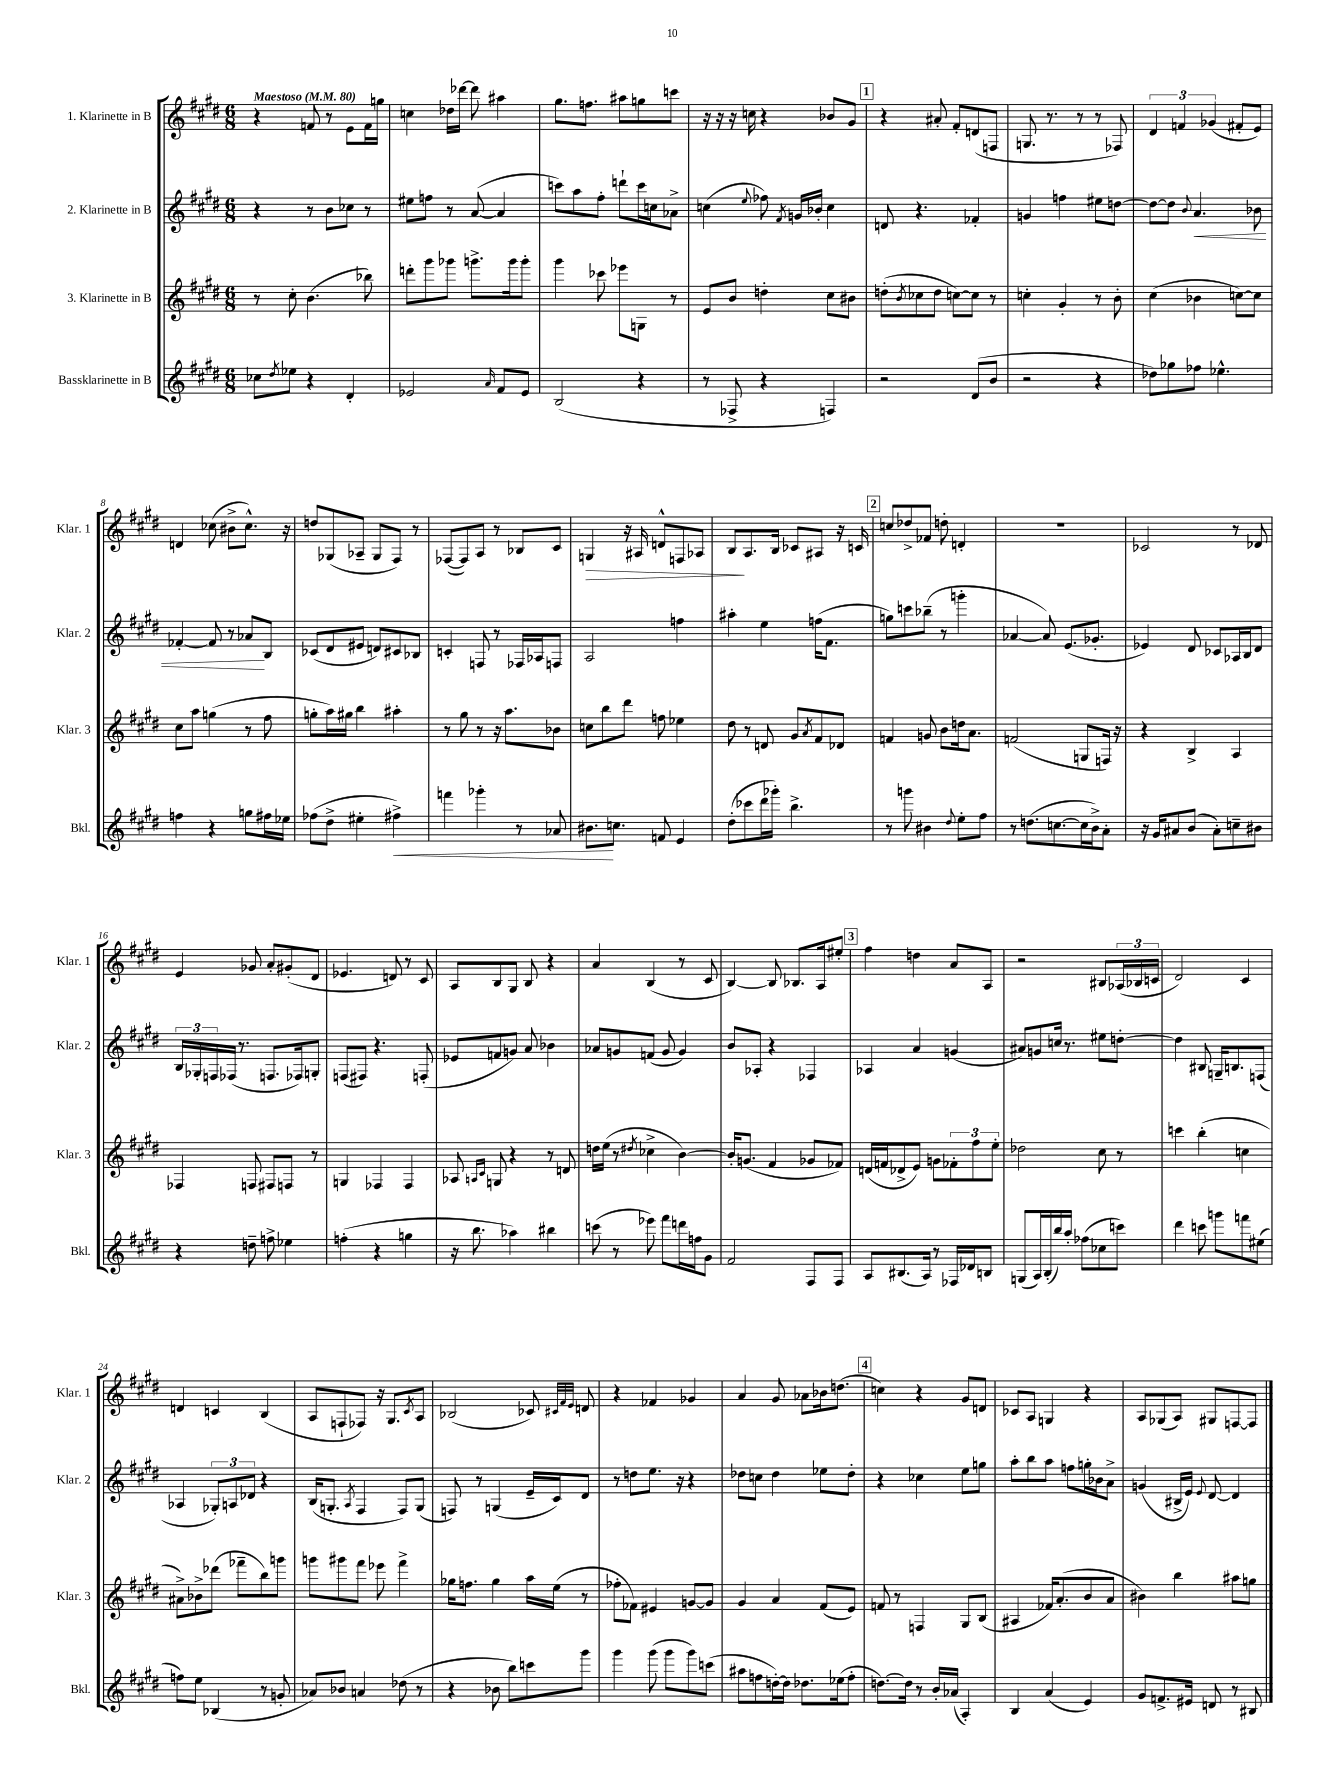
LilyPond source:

<<
\new StaffGroup <<
\new Staff = "s0" \with { instrumentName = "1. Klarinette in B" shortInstrumentName = "Klar. 1" } {
    \clef treble \key e \major \numericTimeSignature \time 6/8 \tempo "Maestoso" 4 = 80
    r4 f'8 r8 e'8 f'16 g''16 |
    c''4 des''16 des'''16~ des'''8 ais''4 |
    gis''8. f''8. ais''8 g''8 c'''8 |
    r16 r16 r16 c''16 r4 bes'8 gis'8 |
    \mark \markup { \box "1" } r4 ais'8-. fis'8-. d'8( f8 |
    g8. r8. r8 r8 fes8) |
    \tuplet 3/2 { dis'4 f'4 ges'4( } fis'8-. e'8) |
    d'4 ces''8( bis'8-> ces''8.-^) r16 |
    d''8 ges8( aes8-- ges8 fis8) r8 |
    fes8~( fes8) a8 r8 bes8 cis'8 |
    g4\> r16 ais16 d'8-^ f8 aes8 |
    b8\! a8. b16 ces'8 ais8 r16 c'16 |
    \mark \markup { \box "2" } c''8 des''8-> fes'8 d''8-. d'4-. |
    R2. |
    ces'2 r8 des'8 |
    e'4 ges'8 a'8-. gis'8-.( dis'8 |
    ees'4. d'8) r8 cis'8 |
    a8 b8 gis8 b8 r4 |
    a'4 b4( r8 cis'8 |
    b4~) b8 bes8. a16 eis''8-. |
    \mark \markup { \box "3" } fis''4 d''4 a'8 a8 |
    r2 bis8 \tuplet 3/2 { aes16( bes16 c'16 } |
    dis'2) cis'4 |
    d'4 c'4 b4( |
    a8 f8-! fes8) r16 gis8. \acciaccatura { cis'8 } a8 |
    bes2( ces'8) \grace { cis'32 fis'32 e'32 } d'8 |
    r4 fes'4 ges'4 |
    a'4 gis'8 aes'8 bes'16 d''8.( |
    \mark \markup { \box "4" } c''4) r4 gis'8 d'8 |
    ces'8 a8 g4 r4 |
    a8 ges8( a8) gis8 f8~ f8 \bar "|." |
}
\new Staff = "s1" \with { instrumentName = "2. Klarinette in B" shortInstrumentName = "Klar. 2" } {
    \clef treble \key e \major \numericTimeSignature \time 6/8
    r4 r8 b'8 ces''8 r8 |
    eis''8 f''8 r8 a'8~( a'4 |
    c'''8) a''8 fis''8-. d'''8-! c'''16 c''16 aes'8-> |
    c''4( \appoggiatura { e''8 } fes''8) \acciaccatura { fis'8 } g'16 bes'16-. c''4 |
    \mark \markup { \box "1" } d'8 r4. fes'4-. |
    g'4 f''4 eis''8 d''8~ |
    d''8~ d''8 \appoggiatura { b'8 } a'4.\< bes'8 |
    fes'4~-. fes'8 r8 aes'8\! b8 |
    ces'8( dis'8 eis'8 d'8) cis'8 bes8 |
    c'4-. f8 r8 fes16 aes16 f8 |
    a2 f''4 |
    ais''4-. e''4 f''16( fis'8. |
    \mark \markup { \box "2" } g''8) c'''8 bes''8--( r8 g'''4-. |
    aes'4~ aes'8) e'8.( ges'8.-. |
    ees'4) dis'8 ces'8 aes16 b16 dis'8 |
    \tuplet 3/2 { b16 ges16-. f16 } fes16( r8. f8. fes16) g8-. |
    f8( fis8) r4. f8-.( |
    ees'8 f'8 g'8) a'8 bes'4 |
    aes'8 g'8 f'8( g'8 g'4) |
    b'8 aes8-. r4 fes4 |
    \mark \markup { \box "3" } aes4 a'4 g'4( |
    ais'8) g'8 c''16 r8. eis''8 d''8~-. |
    d''4 bis8 g16-- b8. f8( |
    aes4 \tuplet 3/2 { ges8-.) a8 des'8 } r4 |
    b16( g8.-. \acciaccatura { a8 } fis4 fis8) g8( |
    f8) r8 g4( e'16-- cis'16) dis'8 |
    r8 d''8 e''8. r16 r4 |
    des''8 c''8 des''4 ees''8 des''8-. |
    \mark \markup { \box "4" } r4 ces''4 e''8 g''8 |
    a''8-. b''8 a''8 f''8 g''16-. bes'16 a'8-> |
    g'4( bis16-> e'16) \appoggiatura { e'8 } dis'8~ dis'4 \bar "|." |
}
\new Staff = "s2" \with { instrumentName = "3. Klarinette in B" shortInstrumentName = "Klar. 3" } {
    \clef treble \key e \major \numericTimeSignature \time 6/8
    r8 cis''8-. b'4.( bes''8) |
    d'''8-. gis'''8 ges'''8 g'''8.-> g'''16 g'''8-. |
    gis'''4 ces'''8 ees'''8 g8 r8 |
    e'8 b'8 d''4-. cis''8 bis'8 |
    \mark \markup { \box "1" } d''8-.( \acciaccatura { b'8 } ces''8 d''8 c''8~) c''8 r8 |
    c''4-. gis'4-. r8 b'8-. |
    cis''4( bes'4 c''8~) c''8 |
    cis''8 a''8 g''4( r8 fis''8 |
    g''8-. a''16) gis''16 b''4 ais''4-. |
    r8 gis''8 r8 r16 a''8. bes'8 |
    c''8 b''8 dis'''8 f''8 ees''4 |
    dis''8 r8 d'8 gis'8 \acciaccatura { a'8 } fis'8 des'8 |
    \mark \markup { \box "2" } f'4 g'8 b'8 d''16 a'8. |
    f'2( g8 f16) r16 |
    r4 b4-> a4 |
    fes4 f8 fis8 f8 r8 |
    g4 fes4 fes4 |
    aes8 \grace { a16 cis'16 } g8 r4 r8 d'8 |
    d''16 e''16( r8 \acciaccatura { dis''8 } ces''4-> b'4~) |
    b'16-. g'8.( fis'4 ges'8 fes'8) |
    \mark \markup { \box "3" } d'16( f'16 des'8-> e'8) g'8 \tuplet 3/2 { fes'8-. fis''8 e''8-. } |
    des''2 cis''8 r8 |
    c'''4 b''4-.( c''4 |
    ais'8->) bes'8-> des'''8( fes'''8-- b''8) g'''8 |
    g'''8 gis'''8 fis'''8 ees'''8 fis'''4-> |
    ges''16 f''8. ges''4 a''16 e''16( r8 |
    fes''8-. fes'8) eis'4 g'8~ g'8 |
    gis'4 a'4 fis'8( e'8) |
    \mark \markup { \box "4" } f'8 r8 f4 gis8 b8( |
    ais4 fes'16) a'8.-.( b'8 a'8 |
    bis'4) b''4 ais''8 g''8 \bar "|." |
}
\new Staff = "s3" \with { instrumentName = "Bassklarinette in B" shortInstrumentName = "Bkl." } {
    \clef treble \key e \major \numericTimeSignature \time 6/8
    ces''8 \acciaccatura { dis''8 } ees''8 r4 dis'4-. |
    ees'2 \grace { a'16 } fis'8 ees'8 |
    b2( r4 |
    r8 fes8-> r4 f4) |
    \mark \markup { \box "1" } r2 dis'8( b'8 |
    r2 r4 |
    des''8) ges''8 fes''8 ees''4.-^ |
    f''4 r4 g''8 fis''16 ees''16 |
    fes''8( dis''8-> eis''4-. fis''4->\<) |
    f'''4 ges'''4-. r8 aes'8 |
    bis'8.\! c''8. f'8 e'4 |
    dis''8-.( ces'''8 dis'''16 ges'''16-.) b''4.-> |
    \mark \markup { \box "2" } r8 g'''8 bis'4 \appoggiatura { dis''8 } e''8-. fis''8 |
    r8 d''8.( c''8.~ c''16 b'16->) a'8-. |
    r16 gis'16 ais'8 b'8( ais'8-.) c''8-- bis'8 |
    r4 d''8-- f''8-> ees''4 |
    f''4-.( r4 g''4 |
    r16 b''8. aes''4) bis''4 |
    c'''8( r8 ees'''8) fis'''8 d'''16 f''16 gis'8 |
    fis'2 fis8 fis8 |
    \mark \markup { \box "3" } a8 bis8.( a16) r8 fes16 des'16 b8 |
    g8( a16) b16-.( b''16) a''16-. fes''8( ces''8 c'''8) |
    dis'''4 c'''8 g'''8 f'''8 eis''8( |
    f''8) e''8 bes4( r8 g'8-. |
    aes'8) bes'8 a'4 des''8( r8 |
    r4 bes'8 b''8) c'''8 gis'''8 |
    gis'''4 gis'''8( gis'''8 gis'''8) c'''8( |
    ais''8 f''8 d''16~-.) d''16 des''8. ees''16( f''8-. |
    \mark \markup { \box "4" } d''8.~) d''16 r8 b'16-. aes'16( a4-.) |
    b4 a'4( e'4) |
    gis'8 f'8.-> eis'16 d'8 r8 bis8 \bar "|." |
}
>>
>>
